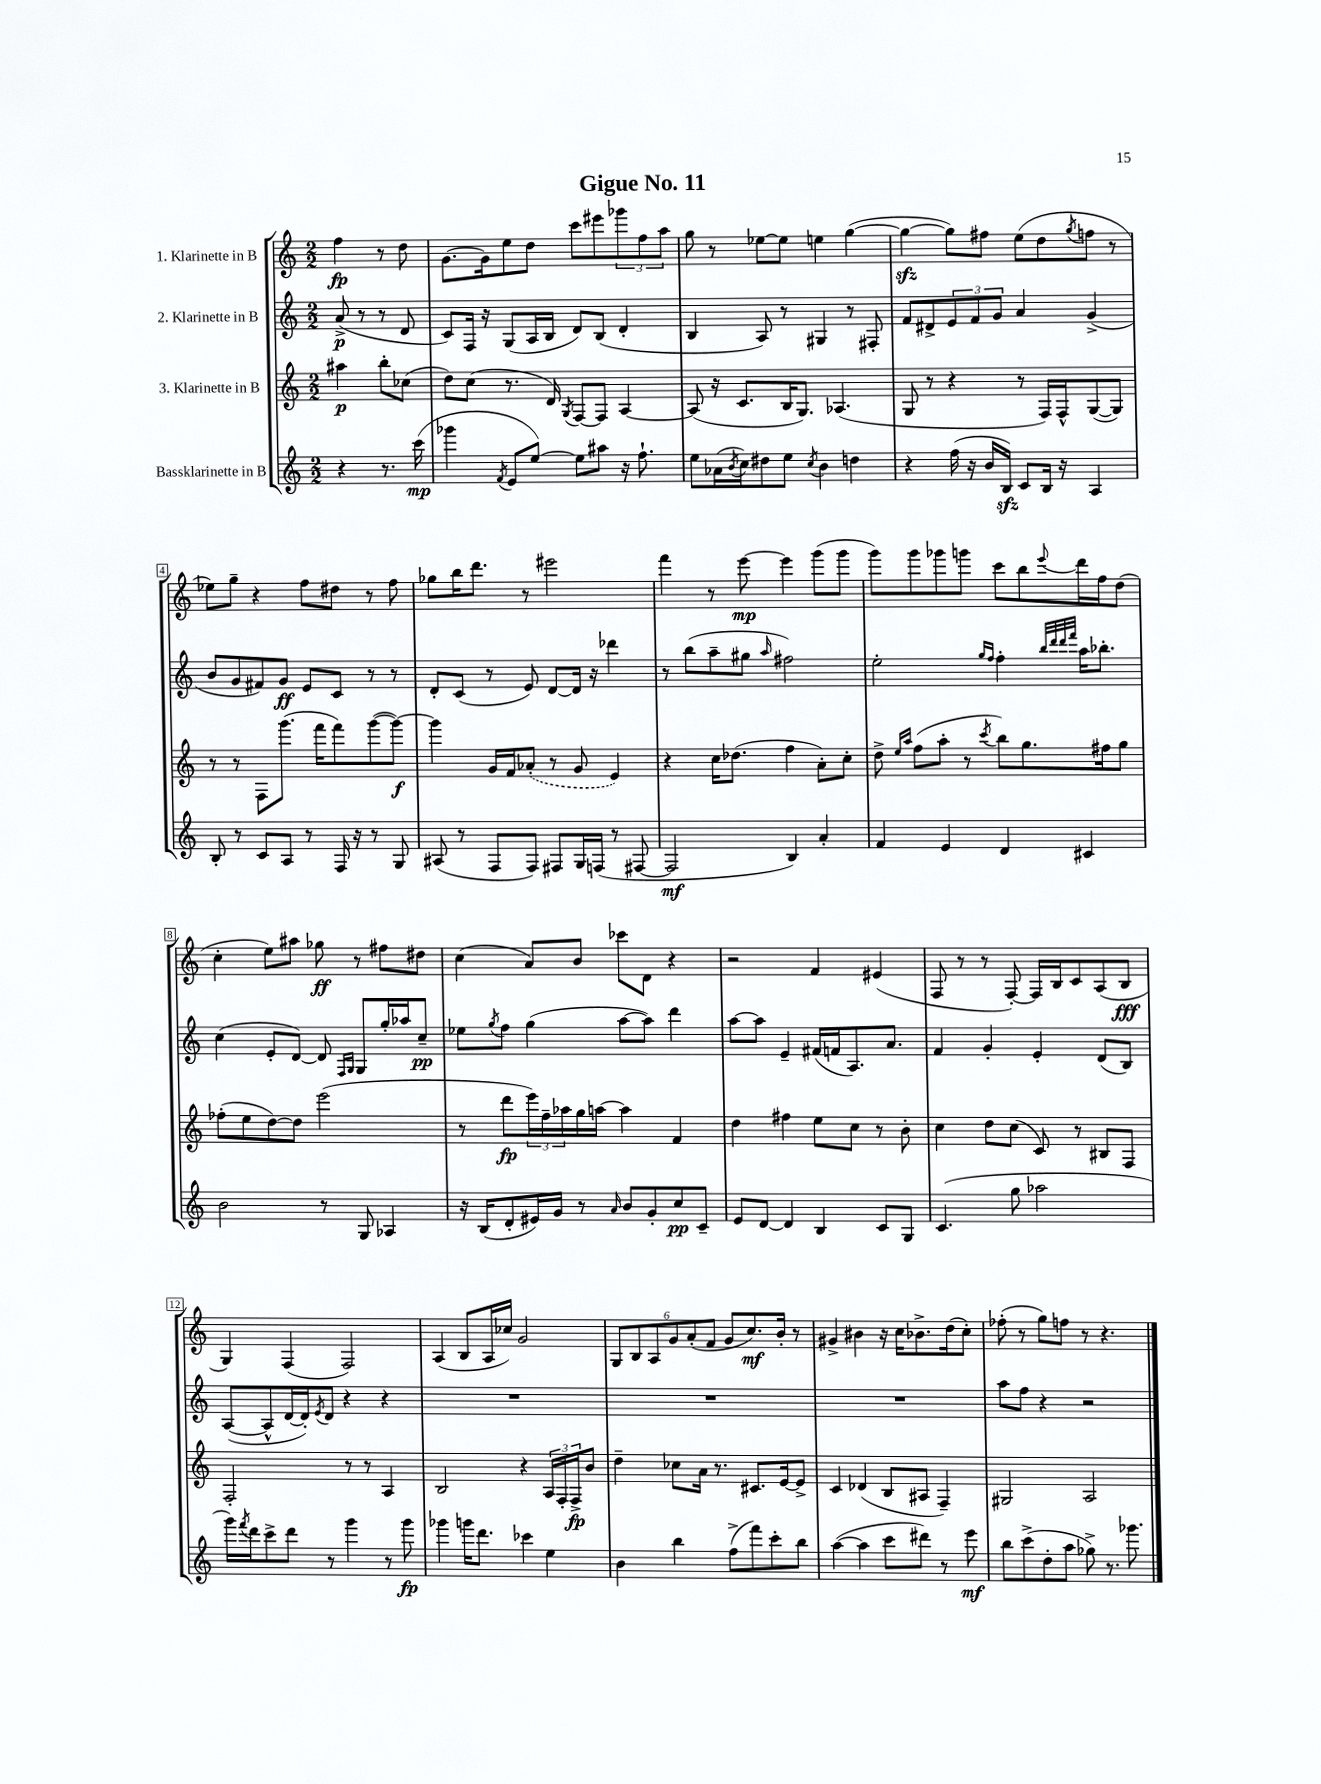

**kern	**kern	**kern	**kern
*staff4	*staff3	*staff2	*staff1
*clefG2	*clefG2	*clefG2	*clefG2
*k[]	*k[]	*k[]	*k[]
*M2/2	*M2/2	*M2/2	*M2/2
4r	4aa#\	(8a^/	4ff\
.	.	8r	.
8.r	8bb'\L	8r	8r
.	(8cc-\J	8d/	8dd\
(16ccc\	.	.	.
=	=	=	=
4ggg-\	8dd\L)	8c/L)	[8.g\L
.	(8cc\J	16F/Jk	.
.	.	16r	16g\]k
8qf/	.	.	.
8e/L	8.r	(8G/L	8ee\
[8ee/J)	.	16A/L	8dd\J
.	16d/)	16B/JJ	.
.	8qG/	.	.
8ee\]L	[8F/L	8d/L)	8ccc\L
8aa#\J	8F/]J	(8B/J	8eee#\
16r	[4A/	4d'/	12ggg-\
8.ff`\	.	.	.
.	.	.	12ff\
.	.	.	12aa\J
=	=	=	=
8ee\L	(8A/]	4B/	8gg\
(16a-\L	16r	.	8r
8qb/	.	.	.
16cc\J)	8.c/L	.	.
8dd#\	.	8A/)	[8ee-\L
8ee\J	16B/K	8r	8ee-\]J
.	8.G/J)	.	.
8qcc/	.	.	.
4b\	.	4G#/	4ee\
.	(4.A-/	.	.
4dd\	.	8r	([4gg\
.	.	8F#'/	.
=	=	=	=
4r	8G/	8f/L	4gg\_
.	8r	8d#^/	.
(16ff\	4r	12e/	8gg\]L)
16r	.	.	.
.	.	12f/	.
16b/LL	.	.	8ff#\J
.	.	12g/J	.
16B/JJ)	.	.	.
8c/L	8r	4a/	(8ee\L
16B/Jk	16F/LL)	.	8dd\
16r	16F^^/J	.	.
.	.	.	8qgg/
4A/	([8G/	(4g^/	8ff\J
.	8G/]J)	.	8r
=	=	=	=
8B'/	8r	8b/L	8ee-\L)
8r	8r	8g/	8gg~\J
8c/L	8F\L	8f#/)	4r
8A/J	(8.ggg\J	8g/J	.
8r	.	8e/L	8ff\L
.	16fff\LK	.	.
16F/	8fff\)	8c/J	8dd#\J
16r	.	.	.
8r	([8ggg\	8r	8r
8G/	8ggg\_J)	8r	8ff\
=	=	=	=
(8A#/	4ggg\]	8d'/L	8gg-\L
8r	.	(8c/J	16bb\K
.	.	.	8.ddd\J
8F/L	16g/LL	8r	.
.	16f/J	.	.
8F/J)	(8a-'/J	8e/)	8r
8F#/L	8r	[8d/L	2eee#\
16G/L	8g/	16d/]Jk	.
(16F/JJ	.	16r	.
8r	4e/)	4ddd-\	.
[8F#/	.	.	.
=	=	=	=
2F#/]	4r	8r	4fff\
.	.	(8bb\L	.
.	16cc\LK	8aa~\	8r
.	(8.dd-\J	.	.
.	.	8gg#\J	[8eee\
.	.	16qqaa/	.
4B/)	4ff\	2ff#\)	4eee\]
4a'/	8a'\L)	.	(8ggg\L
.	8cc'\J	.	8ggg\J
=	=	=	=
4f/	8dd^\	2ee'\	8ggg\L)
.	16qqee/LL	.	.
.	16qqaa/JJ	.	.
.	(8ff\L	.	8ggg\
4e/	8aa'\J	.	8ggg-\
.	8r	.	8ggg\J
.	.	16qqgg/LL	.
.	8qccc/	16qqff/JJ	.
4d/	8bb\L)	4ff'\	8ccc\L
.	8.gg\	.	8bb\
.	.	32qqbb/LLL	.
.	.	32qqddd/	.
.	.	32qqddd/	.
.	.	32qqfff/JJJ	8qqeee/
4c#/	.	16aa\LK	16ddd\L
.	16ff#\k	8.bb-'\J	16ff\J
.	8gg\J	.	(8dd\J
=	=	=	=
2b\	(8ff-'\L	(4cc\	4cc'\
.	8ee\	.	.
.	[8dd\)	8e'/L	8ee\L)
.	8dd\]J	[8d/J)	8aa#\J
8r	(2eee\	8d/]	8gg-\
.	.	16qqF/LL	.
.	.	16qqG/JJ	.
8G/	.	8G/L	8r
4A-/	.	16gg'/L	8ff#\L
.	.	16aa-/J	.
.	.	8cc~/J	8dd#\J
=	=	=	=
16r	8r	8ee-\L	(4cc\
(16B/LK	.	.	.
.	.	8qgg/	.
8d'/	8ddd\L	8ff\J	.
16e#/L)	24eee\L)	(4gg\	8a/L)
.	24ff~\	.	.
16g/JJ	.	.	.
.	24aa-\	.	.
8r	16gg\	.	8b/J
.	[16aa\JJ	.	.
16qqa/	.	.	.
8b/L	4aa\]	[8aa\L	8ccc-\L
8g'/	.	8aa\]J)	8d\J
8cc/	4f/	4ddd\	4r
8c~/J	.	.	.
=	=	=	=
8e/L	4dd\	[8aa\L	2r
[8d/J	.	8aa\]J	.
4d/]	4ff#\	4e~/	.
4B/	8ee\L	(16f#/LL	4f/
.	.	16f/J	.
.	8cc\J	8.A/)	.
8c/L	8r	.	(4e#/
.	.	8.a/J	.
8G/J	8b'\	.	.
=	=	=	=
(4.c/	4cc\	4f/	8F/
.	.	.	8r
.	8dd\L	4g'/	8r
8gg\	(8cc\J	.	[8F'/)
2aa-\	8c/)	4e'/	16F/]LL
.	.	.	16B/J
.	8r	.	8c/
.	8B#/L	(8d/L	(8A/
.	8F/J	8B/J)	8B/J
=	=	=	=
16ggg\LL)	2F'/	([8A/L	4G/)
8qfff/	.	.	.
16ddd\J	.	.	.
8ccc^\	.	8A^^/]	.
8ddd\J	.	[16d/L	(4F/
.	.	16d'/]J)	.
.	.	8qe/	.
8r	.	8d/J	.
4ggg\	8r	4r	2F/)
.	8r	.	.
8r	4A/	4r	.
8ggg\	.	.	.
=	=	=	=
4ggg-\	2B/	1r	(4A/
16ggg\LK	.	.	8B/L
8.ddd\J	.	.	.
.	.	.	16A/L
.	.	.	16cc-/JJ)
4ccc-\	4r	.	2g/
4ee\	24A/LL	.	.
.	24F'/	.	.
.	24F^/J	.	.
.	8b/J	.	.
=	=	=	=
4b\	4dd~\	1r	12G/L
.	.	.	12B/
.	.	.	12A/
4bb\	8cc-\L	.	12g/
.	.	.	(12a'/
.	16a\Jk	.	.
.	.	.	12f/J
.	8.r	.	.
(8ff^\L	.	.	8g/L
8fff\)	8.c#/L	.	8.cc/)
8ccc'\	.	.	.
.	[16e/k	.	16b'/Jk
8bb\J	8e^/]J	.	8r
=	=	=	=
([4aa\	4c/	1r	4g#^/
4aa\]	(4d-/	.	4b#\
8ccc\L	8B/L	.	16r
.	.	.	16cc\LK
8ddd#\J)	8A#/J	.	8.b-^\
8r	4F~/)	.	.
.	.	.	(16dd\k
8eee\	.	.	8cc'\J)
=	=	=	=
8bb\L	2G#/	8aa\L	(8ff-'\
(8ccc^\	.	8ff\J	8r
8dd'\	.	4r	8gg\L)
8aa\J	.	.	8ff\J
8gg-^\)	2A/	2r	8r
8.r	.	.	4.r
8.ggg-\	.	.	.
==	==	==	==
*-	*-	*-	*-
